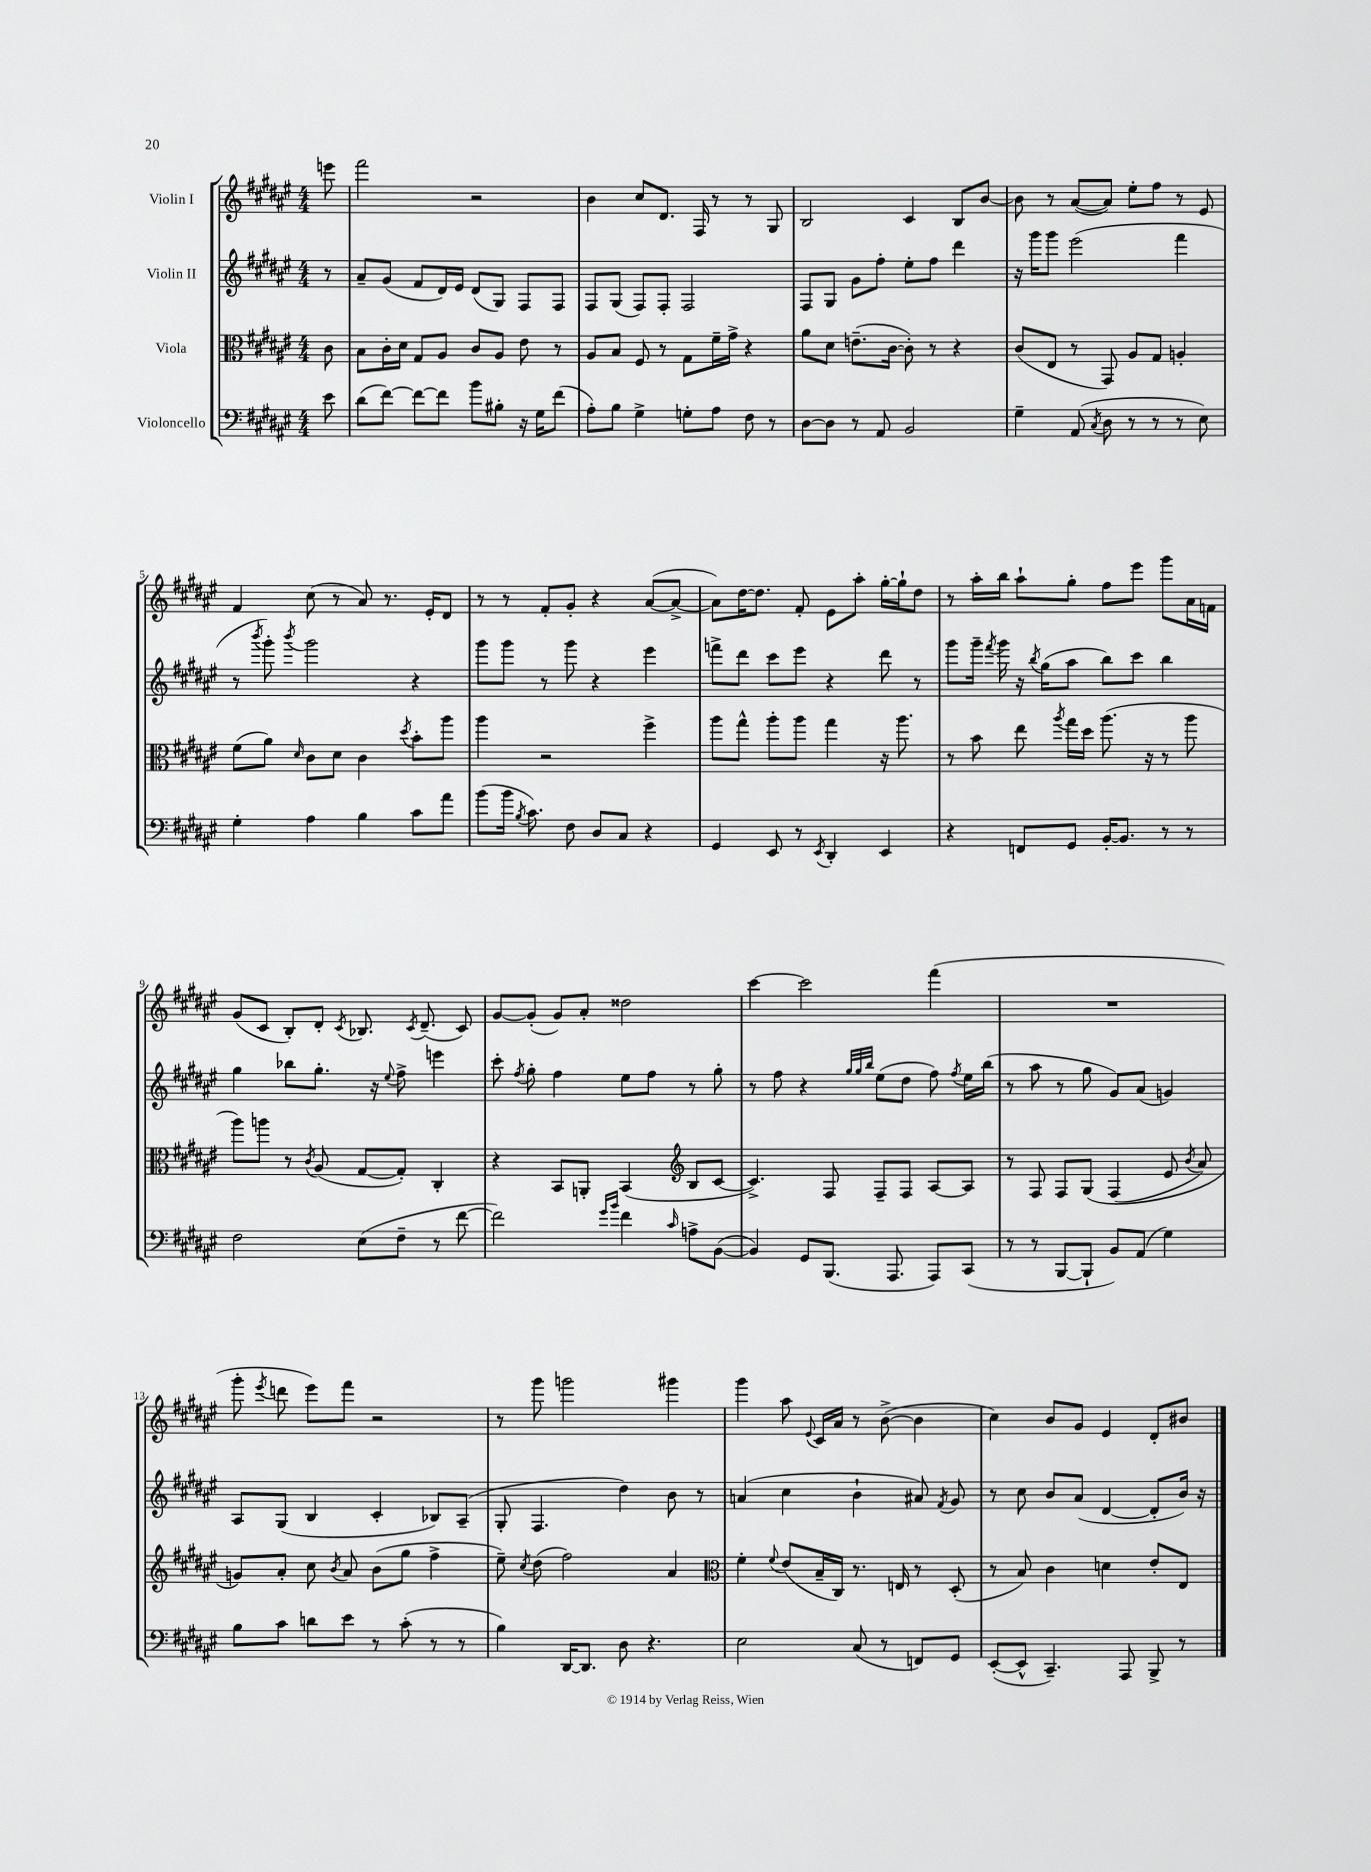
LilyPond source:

<<
\new StaffGroup <<
\new Staff = "s0" \with { instrumentName = "Violin I" } {
    \clef treble \key fis \major \numericTimeSignature \time 4/4 \partial 8
    \autoBeamOff e'''8 |
    fis'''2 r2 |
    b'4 cis''8[ dis'8.] fis16 r8 r8 gis8 |
    b2 cis'4 b8[ b'8]~ |
    b'8 r8 ais'8[~( ais'8]) eis''8[-. fis''8] r8 eis'8 |
    fis'4 cis''8( r8 ais'8) r8. eis'16[-. dis'8] |
    r8 r8 fis'8[-. gis'8]-. r4 ais'8[~( ais'8]~-> |
    ais'8[) dis''16~ dis''8.] fis'8-. eis'8[ ais''8]-. gis''16[~-. gis''16-! dis''8] |
    r8 ais''16[-. b''16] ais''8[-! gis''8]-. fis''8[ eis'''8] gis'''8[ ais'16 f'16] |
    gis'8[( cis'8] b8[-.) dis'8]-. \acciaccatura { cis'8 } bes8. \acciaccatura { cis'8 } dis'8.--( cis'8) |
    gis'8[~ gis'8]-.( gis'8[) ais'8]-. disis''2 |
    cis'''4~ cis'''2 fis'''4( |
    R1 |
    gis'''8-. \acciaccatura { eis'''8 } d'''8 eis'''8[) fis'''8] r2 |
    r8 gis'''8 g'''2 gis'''4 |
    gis'''4 ais''8 \appoggiatura { eis'8 } cis'16[ ais'16] r8 b'8~->( b'4 |
    cis''4) b'8[ gis'8] eis'4 dis'8[-. bis'8] \bar "|." |
}
\new Staff = "s1" \with { instrumentName = "Violin II" } {
    \clef treble \key fis \major \numericTimeSignature \time 4/4 \partial 8
    \autoBeamOff r8 |
    ais'8[-- gis'8]( fis'8[ dis'16) eis'16] dis'8[( gis8]) fis8[ fis8] |
    fis8[ gis8]( fis8[) fis8]-. fis2 |
    fis8[ gis8] gis'8[ fis''8]-. eis''8[-. fis''8] dis'''4 |
    r16 gis'''16[ gis'''8] eis'''2( fis'''4 |
    r8 \acciaccatura { b'''8 } gis'''8-.) \acciaccatura { b'''8 } gis'''2 r4 |
    gis'''8[ gis'''8] r8 gis'''8 r4 eis'''4 |
    f'''8[-> dis'''8] cis'''8[ eis'''8] r4 dis'''8 r8 |
    gis'''8[ gis'''16]-- \acciaccatura { fis'''8 } gis'''16 r16 \acciaccatura { b''8 } gis''16[( ais''8] b''8[) cis'''8] b''4 |
    gis''4 bes''8[ gis''8.]-. r16 \appoggiatura { eis''8 } fis''8-> e'''4 |
    cis'''8-. \acciaccatura { fis''8 } gis''8-. fis''4 eis''8[ fis''8] r8 gis''8-. |
    r8 fis''8 r4 \grace { gis''32[ gis''32 b''32] } eis''8[( dis''8] fis''8) \acciaccatura { fis''8 } eis''16[ b''16]( |
    r8 ais''8 r8 gis''8 gis'8[) ais'8]( g'4) |
    ais8[ gis8]( b4 cis'4-. bes8[) ais8]--( |
    gis8-. fis4. dis''4) b'8 r8 |
    a'4( cis''4 b'4-! ais'8) \acciaccatura { fis'8 } gis'8 |
    r8 cis''8 b'8[ ais'8]( dis'4~ dis'8[-. b'16]) r16 \bar "|." |
}
\new Staff = "s2" \with { instrumentName = "Viola" } {
    \clef alto \key fis \major \numericTimeSignature \time 4/4 \partial 8
    \autoBeamOff cis'8 |
    b8[ cis'16-. dis'16] gis8[ ais8] cis'8[ ais8] eis'8 r8 |
    ais8[ b8] fis8 r8 gis8[ fis'16-- gis'16]-> r4 |
    ais'8[ dis'8] e'8.[--( cis'16]~ cis'8-.) r8 r4 |
    cis'8[( eis8] r8 gis,8) ais8[ gis8] a4-. |
    fis'8[( ais'8]) \grace { dis'16 } cis'8[ dis'8] cis'4 \acciaccatura { dis''8 } b'8[-. ais''8] |
    ais''4 r2 fis''4-> |
    ais''8[ gis''8]-^ ais''8[-. ais''8] gis''4 r16 ais''8. |
    r8 b'8 eis''8 \acciaccatura { ais''8 } gis''16[ dis''16] ais''8.( r16 r8 ais''8 |
    ais''8[) a''8] r8 \acciaccatura { cis'8 } ais8( gis8[~ gis8]-.) cis4-. |
    r4 b,8[ a,8]-. b,4( \clef treble b8[ cis'8]~ |
    cis'4.->) fis8 fis8[-- fis8] ais8[~ ais8] |
    r8 fis8 fis8[ gis8]\( fis4( eis'8 \acciaccatura { b'8 } ais'8) |
    g'8[\) ais'8]-. cis''8 \acciaccatura { b'8 } ais'8 b'8[( gis''8] fis''4-> |
    eis''8--) \acciaccatura { cis''8 } dis''8( fis''2) ais'4 |
    \clef alto fis'4-. \appoggiatura { fis'8 } eis'8[( b16-- cis16]) r8. e16 r8 dis8-.( |
    r8 b8) cis'4 d'4 eis'8[-. eis8] \bar "|." |
}
\new Staff = "s3" \with { instrumentName = "Violoncello" } {
    \clef bass \key fis \major \numericTimeSignature \time 4/4 \partial 8
    \autoBeamOff eis'8 |
    dis'8[( fis'8]~) fis'8[~ fis'8] b'8[ bis8]-. r16 gis16[ fis'8]( |
    ais8[-.) b8] gis4-> g8[-. ais8] fis8 r8 |
    dis8[~ dis8] r8 ais,8 b,2 |
    gis4-- ais,8( \acciaccatura { cis8 } dis8 r8 r8 r8 eis8) |
    gis4-. ais4 b4 cis'8[ ais'8] |
    b'8[( b'16] \acciaccatura { b8 } cis'8.) fis8 dis8[ cis8] r4 |
    gis,4 eis,8 r8 \acciaccatura { eis,8 } dis,4-. eis,4 |
    r4 f,8[ gis,8] b,16[~-. b,8.] r8 r8 |
    fis2 eis8[( fis8]-- r8 fis'8~ |
    fis'2) \grace { gis'16[ b'16] } fis'4 \grace { cis'16 } a8[-> b,8]~( |
    b,4) gis,8[ b,,8.]( ais,,8. ais,,8[) cis,8]( |
    r8 r8 b,,8[~ b,,8]-! b,8[) ais,8]( gis4) |
    b8[ cis'8] d'8[ eis'8] r8 cis'8-.( r8 r8 |
    b4) dis,16[~ dis,8.] dis8 r4. |
    eis2 cis8( r8 f,8[) gis,8] |
    eis,8[~-.( eis,8]-^ cis,4.--) ais,,8 b,,8-> r8 \bar "|." |
}
>>
>>
